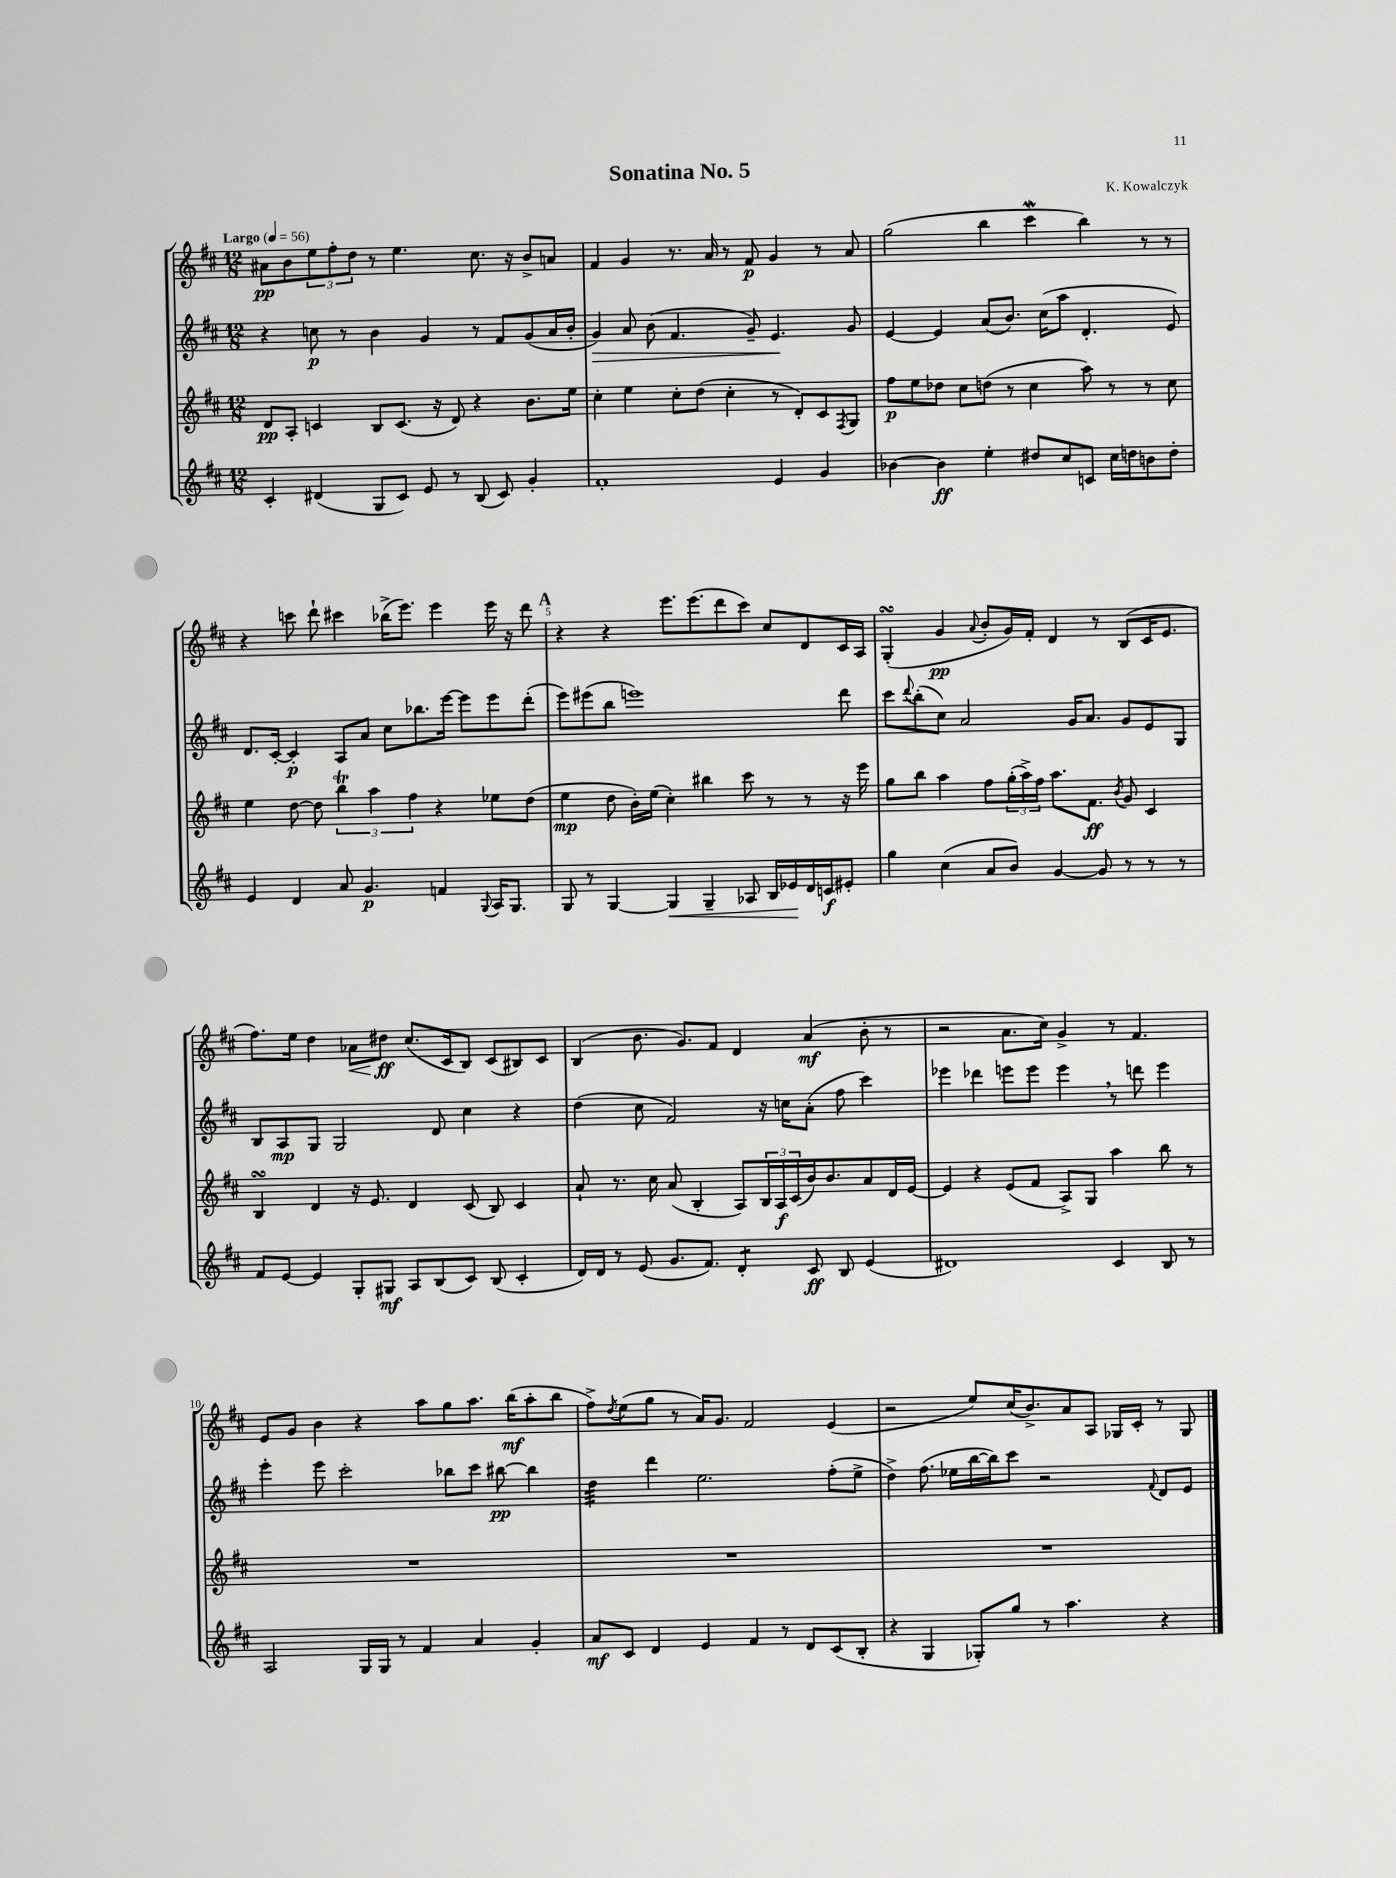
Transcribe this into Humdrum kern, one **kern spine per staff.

**kern	**kern	**kern	**kern
*staff4	*staff3	*staff2	*staff1
*clefG2	*clefG2	*clefG2	*clefG2
*k[f#c#]	*k[f#c#]	*k[f#c#]	*k[f#c#]
*M12/8	*M12/8	*M12/8	*M12/8
*MM56	*MM56	*MM56	*MM56
4c#'	8d	4r	8a#
.	8A'	.	8b
(4d#	4c	8cc	12ee
.	.	.	12ff#'
.	.	8r	.
.	.	.	12dd
8G	8B	4b	8r
8c#)	(8.c	.	4.ee
8e	.	4g	.
.	16r	.	.
8r	8d)	.	.
(8B	4r	8r	8.cc#
8c#)	.	8f#	.
.	.	.	16r
4g'	8.b	(8g	8b^
.	.	16a	8a
.	16ee	16b'	.
=	=	=	=
1f#'	4cc#'	4g)	4f#
.	4ee	8a	4g
.	.	(8b	.
.	8cc#'	4.f#	8.r
.	(8dd	.	.
.	.	.	16a
.	4cc#'	.	8r
.	.	8g~)	8f#
4e	8r	4.e	4g
.	8d')	.	.
4g	8c#	.	8r
.	8qF#	.	.
.	8G	8g	8a
=	=	=	=
[4b-	8ff#	[4e	(2gg
.	8ee	.	.
4b-]	8dd-	4e]	.
.	8cc#	.	.
4ee'	(8dd	(8a	4bb
.	8r	8.b)	.
8dd#	4cc#	.	4ccc#
.	.	(16cc#	.
8cc#	.	8aa	.
8c	8aa)	4.d'	4bb)
16cc#	8r	.	.
16dd	.	.	.
8b	8r	.	8r
8dd'	8cc#	8e)	8r
=	=	=	=
4e	4ee	8.d	4r
.	.	[16c#'	.
4d	[8dd	4c#']	8ccc
.	8dd]	.	8ddd`
8a	6bb	8A	4ccc#
4.g	.	8a	.
.	6aa	.	.
.	.	8cc#	(16bb-^
.	.	.	8.eee)
.	6ff#	.	.
.	.	8.bb-	.
4f	4r	.	4eee
.	.	[16eee	.
.	.	8eee]	.
8qqG	.	.	.
16A	8ee-	8eee	16eee
8.G	.	.	16r
.	(8dd	(8ddd'	8ddd
=	=	=	=
8G	4ee	8eee)	4r
8r	.	(8eee#	.
[4G	8dd	8bb	4r
.	16b')	1eee)	.
.	(16ee	.	.
4G]	4cc#')	.	8.eee
.	.	.	(8.eee
4G~	4bb#	.	.
.	.	.	8ddd
8A-	8ccc#	.	8ccc#)
16B	8r	.	8cc#
16e-	.	.	.
16d	8r	.	8d
16c	.	.	.
8e#'	16r	8ddd	16c#
.	16eee	.	16A
=	=	=	=
4gg	8gg	8ccc#	(4G'
.	.	8qqddd	.
.	8bb	(8bb'	.
(4cc#	4aa	8cc#)	4g
.	.	2a	.
.	.	.	8qqa
8a	8ff#	.	8b'
8b)	(24gg'	.	16g)
.	24aa^)	.	.
.	.	.	16f#'
.	24ff#	.	.
[4g	8.aa	.	4d
.	.	16g	.
.	8.f#	8.a	.
8g]	.	.	8r
.	8qb	.	.
8r	8g	8g	(8B
8r	4c#	8e	16c#
.	.	.	8.e
8r	.	8G	.
=	=	=	=
8f#	4B	8B	8.ff#)
[8e	.	8A	.
.	.	.	16ee
4e]	4d	8G	4dd
.	.	2G	.
8G'	16r	.	8a-
.	8.e	.	.
8G#	.	.	8dd#
8A	4d	.	(8.cc#
(8B	.	8d	.
.	.	.	16c#
8c#)	(8c#	4cc#	8B)
(8B	8B)	.	(8c#
4c#'	4c#	4r	8B#)
.	.	.	8c#
=	=	=	=
16d)	8a`	(4dd	(4B
16d	.	.	.
8r	8.r	.	.
(8e	.	8cc#	8.b
.	16cc#	.	.
8.g	(8a	2f#)	.
.	.	.	8.g)
.	4B'	.	.
8.f#)	.	.	.
.	.	.	8f#
4d'	8A)	.	4d
.	24B	16r	.
.	24A	.	.
.	.	16cc	.
.	(24c#	.	.
8c#	16b)	(8a'	(4a
.	8.b	.	.
8B	.	8ff#	.
(4e	8a	4ccc#)	8b'
.	16d	.	8r
.	[16e	.	.
=	=	=	=
1d#)	4e]	4eee-	2r
.	4r	4ddd-	.
.	(8e	8eee	8.a
.	8f#	8eee	.
.	.	.	16cc#)
.	8A^)	4eee	4g^
.	8G	.	.
4c#	4aa	8r	8r
.	.	8ddd	4.f#
8B	8bb	4eee	.
8r	8r	.	.
=	=	=	=
2A	1.r	4eee'	8e
.	.	.	8g
.	.	8eee	4b
.	.	2ccc#'	.
16G	.	.	4r
16G	.	.	.
8r	.	.	.
4f#	.	.	8aa
.	.	8bb-	8gg
4a	.	8ccc#	8.aa
.	.	[8bb#	.
.	.	.	(16bb
4g'	.	4bb#]	8aa'
.	.	.	8bb
=	=	=	=
8a	1.r	4dd	8ff#^)
.	.	.	8qdd
8c#	.	.	(8ee
4d	.	4ddd	8gg
.	.	.	8r
4e	.	2.ee	16a)
.	.	.	8.g
4f#	.	.	2f#
8r	.	.	.
8d	.	.	.
(8c#	.	(8ff#'	(4e
8B'	.	8ee^	.
=	=	=	=
4r	1.r	4dd^)	2r
4G	.	(8.ff#	.
.	.	16ee-	.
8G-')	.	[16bb	8ee)
.	.	16bb])	.
8gg	.	8ccc#	(16cc#
.	.	.	8.b^)
8r	.	2r	.
4.aa	.	.	8a
.	.	.	8A
.	.	.	16G-
.	.	.	16c#'
.	.	8qqf#	.
4r	.	8d	8r
.	.	8e	8G-
==	==	==	==
*-	*-	*-	*-
